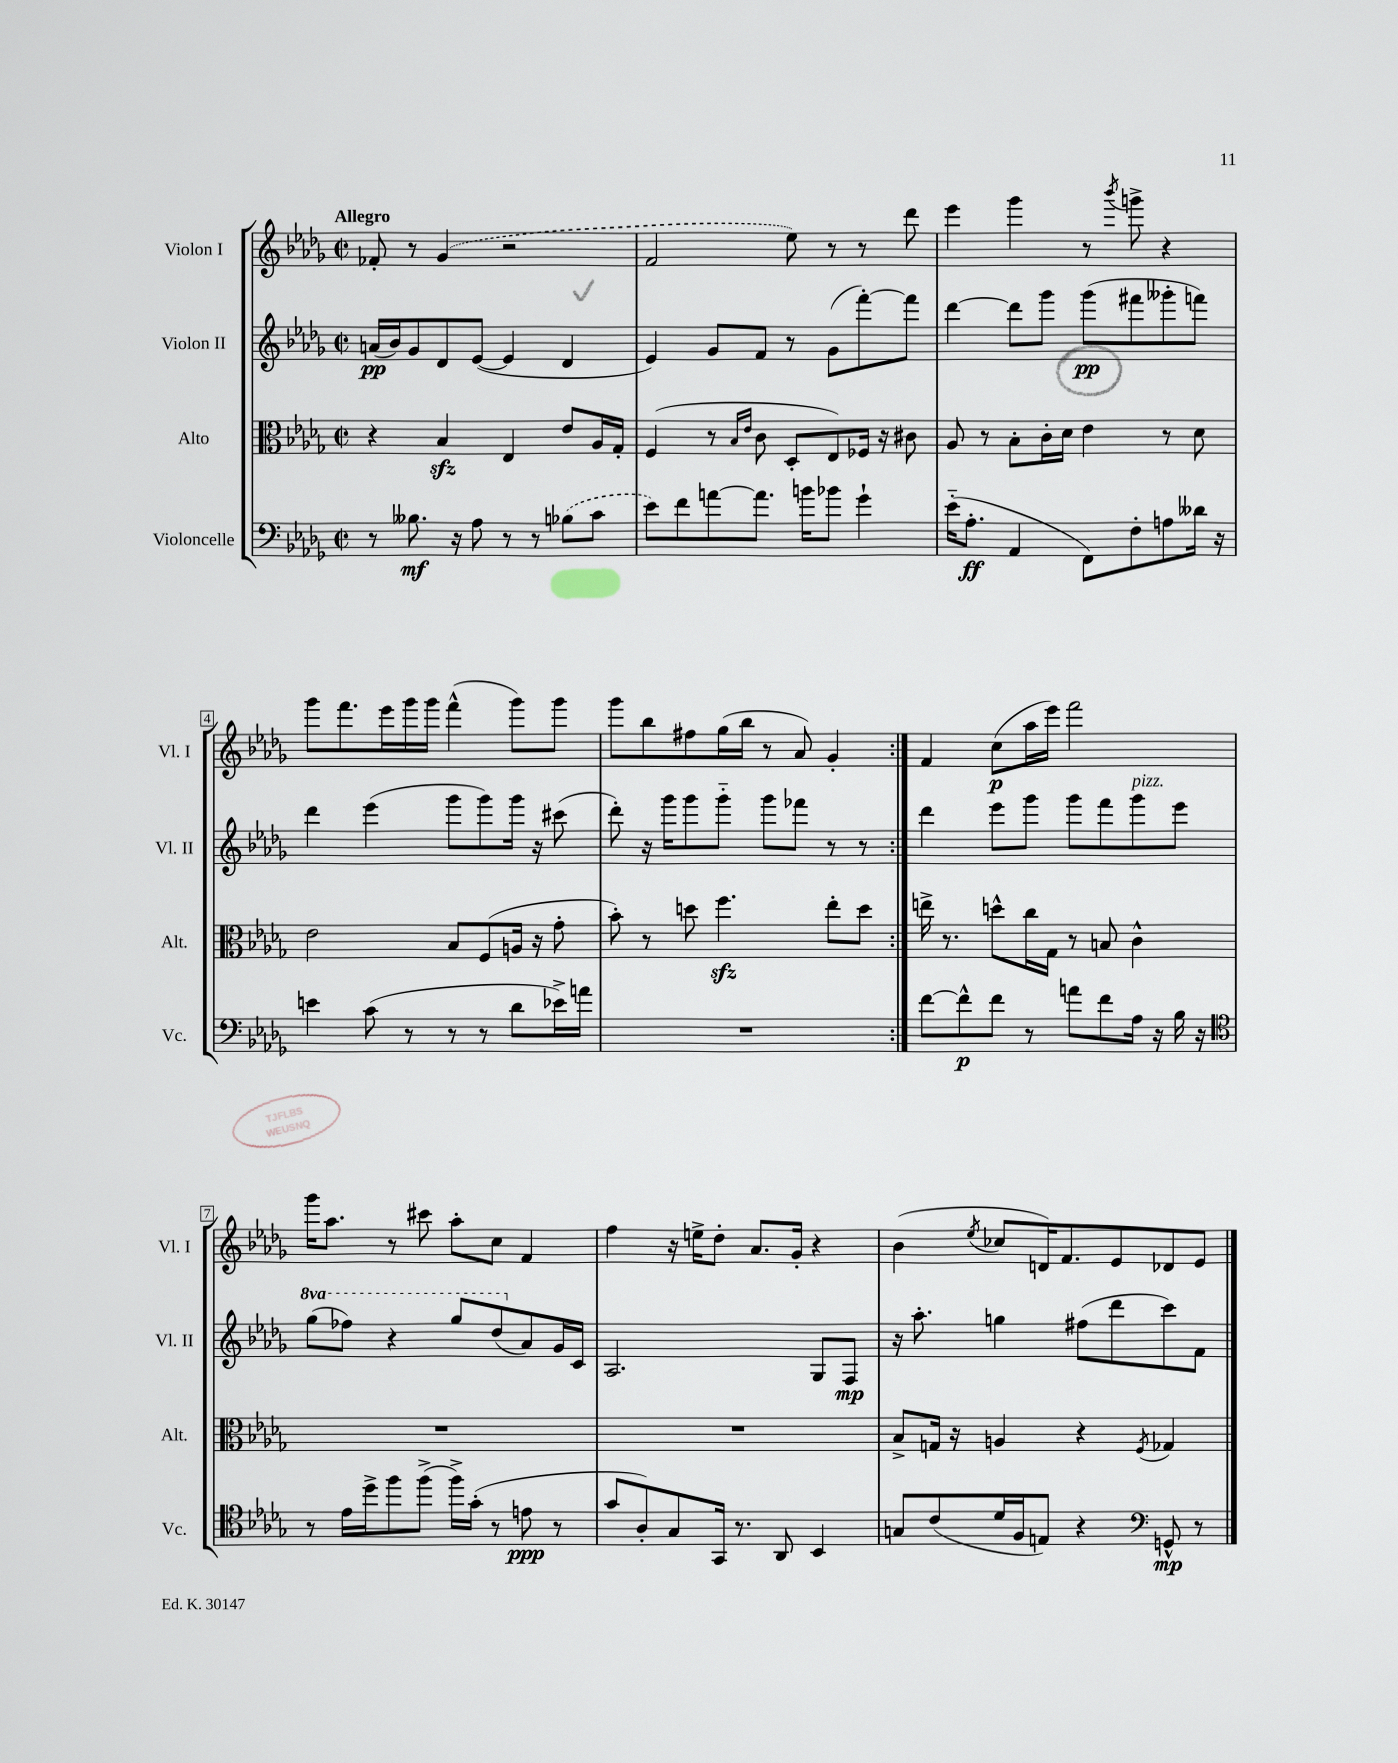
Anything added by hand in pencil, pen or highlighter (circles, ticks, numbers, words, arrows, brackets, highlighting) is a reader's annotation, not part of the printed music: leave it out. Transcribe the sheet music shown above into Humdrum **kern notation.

**kern	**kern	**kern	**kern
*staff4	*staff3	*staff2	*staff1
*clefF4	*clefC3	*clefG2	*clefG2
*k[b-e-a-d-g-]	*k[b-e-a-d-g-]	*k[b-e-a-d-g-]	*k[b-e-a-d-g-]
*M2/2	*M2/2	*M2/2	*M2/2
*met(c|)	*met(c|)	*met(c|)	*met(c|)
8r	4r	(16a	8f-'
.	.	16b-)	.
8.B--	.	8g-	8r
.	4B-	8d-	(4g-
16r	.	.	.
8A-	.	([8e-	.
8r	4E-	4e-]	2r
8r	.	.	.
(8B-	8e-	4d-	.
8c	16A-	.	.
.	16G-'	.	.
=	=	=	=
8e-)	(4F	4e-)	2f
8f	.	.	.
[8a	8r	8g-	.
.	16qqB-	.	.
.	16qqe-	.	.
8.a]	8c	8f	.
.	8D-'	8r	8ee-)
16b	.	.	.
8b-	8E-)	(8g-	8r
4g-`	16F-	[8fff')	8r
.	16r	.	.
.	8c#	8fff]	8ddd-
=	=	=	=
(16e-'~	8A-	[4ddd-	4eee-
8.A-'	.	.	.
.	8r	.	.
4AA-	8B-'	8ddd-]	4ggg-
.	16c'	8ggg-	.
.	16d-	.	.
8FF)	4e-	(8ggg-	8r
.	.	.	8qbbb-
8F'	.	8fff#	8ggg^
8A	8r	8ggg--'	4r
16d--	8d-	8fff)	.
16r	.	.	.
=	=	=	=
4e	2e-	4ddd-	8ggg-
.	.	.	8.fff
(8c	.	(4eee-	.
.	.	.	16eee-
8r	.	.	16ggg-
.	.	.	16ggg-
8r	8B-	8ggg-	(4fff^^
8r	(8F	8ggg-)	.
8d-	16A	16ggg-	8ggg-)
.	16r	16r	.
16e-^)	8g-'	(8ccc#	8ggg-
16a	.	.	.
=	=	=	=
1r	8b-')	8ddd-')	8ggg-
.	8r	16r	8bb-
.	.	16ggg-	.
.	8dd	8ggg-	8ff#
.	4.ff	8ggg-'~	(16gg-
.	.	.	16bb-
.	.	8ggg-	8r
.	.	8fff-	8a-)
.	8ee-'	8r	4g-'
.	8dd	8r	.
=:|!	=:|!	=:|!	=:|!
[8f	16ee^	4ddd-	4f
.	8.r	.	.
8f^^]	.	.	.
8f	8dd^^	8eee-	(8cc
8r	16cc	8ggg-	16aa-
.	16G-	.	16eee-)
8a	8r	8ggg-	2fff
8f	8B	8fff	.
16A-	4c^^	8ggg-	.
16r	.	.	.
16B-	.	8eee-	.
16r	.	.	.
=	=	=	=
*clefC4	*	*	*
8r	1r	(8ggg-	16ggg-
.	.	.	8.aa-
16e-	.	8fff-)	.
16dd-^	.	.	.
8ff	.	4r	8r
(8ff^	.	.	8ccc#
16ff^)	.	8ggg-	8aa-'
(16g-'	.	.	.
8r	.	(8ddd-	8cc
8e	.	8a-)	4f
8r	.	16g-	.
.	.	16c	.
=	=	=	=
8g-	1r	2.A-	4ff
8A-')	.	.	.
8G-	.	.	16r
.	.	.	16ee^
16GG-	.	.	8dd-'
8.r	.	.	.
.	.	.	8.a-
8AA-	.	.	.
.	.	.	16g-'
4BB-	.	8G-	4r
.	.	8F	.
=	=	=	=
8G	8B-^	16r	(4b-
.	.	8.aa-'	.
(8c	16G	.	.
.	16r	.	.
.	.	.	8qee-
16d-	4A	4gg	8cc-
16F	.	.	.
8E)	.	.	16d)
.	.	.	8.f
4r	4r	(8ff#	.
.	.	8ddd-	8e-
*clefF4	*	*	*
.	8qF	.	.
8GG^^	4G-	8ccc)	8d-
8r	.	8f	8e-
==	==	==	==
*-	*-	*-	*-
